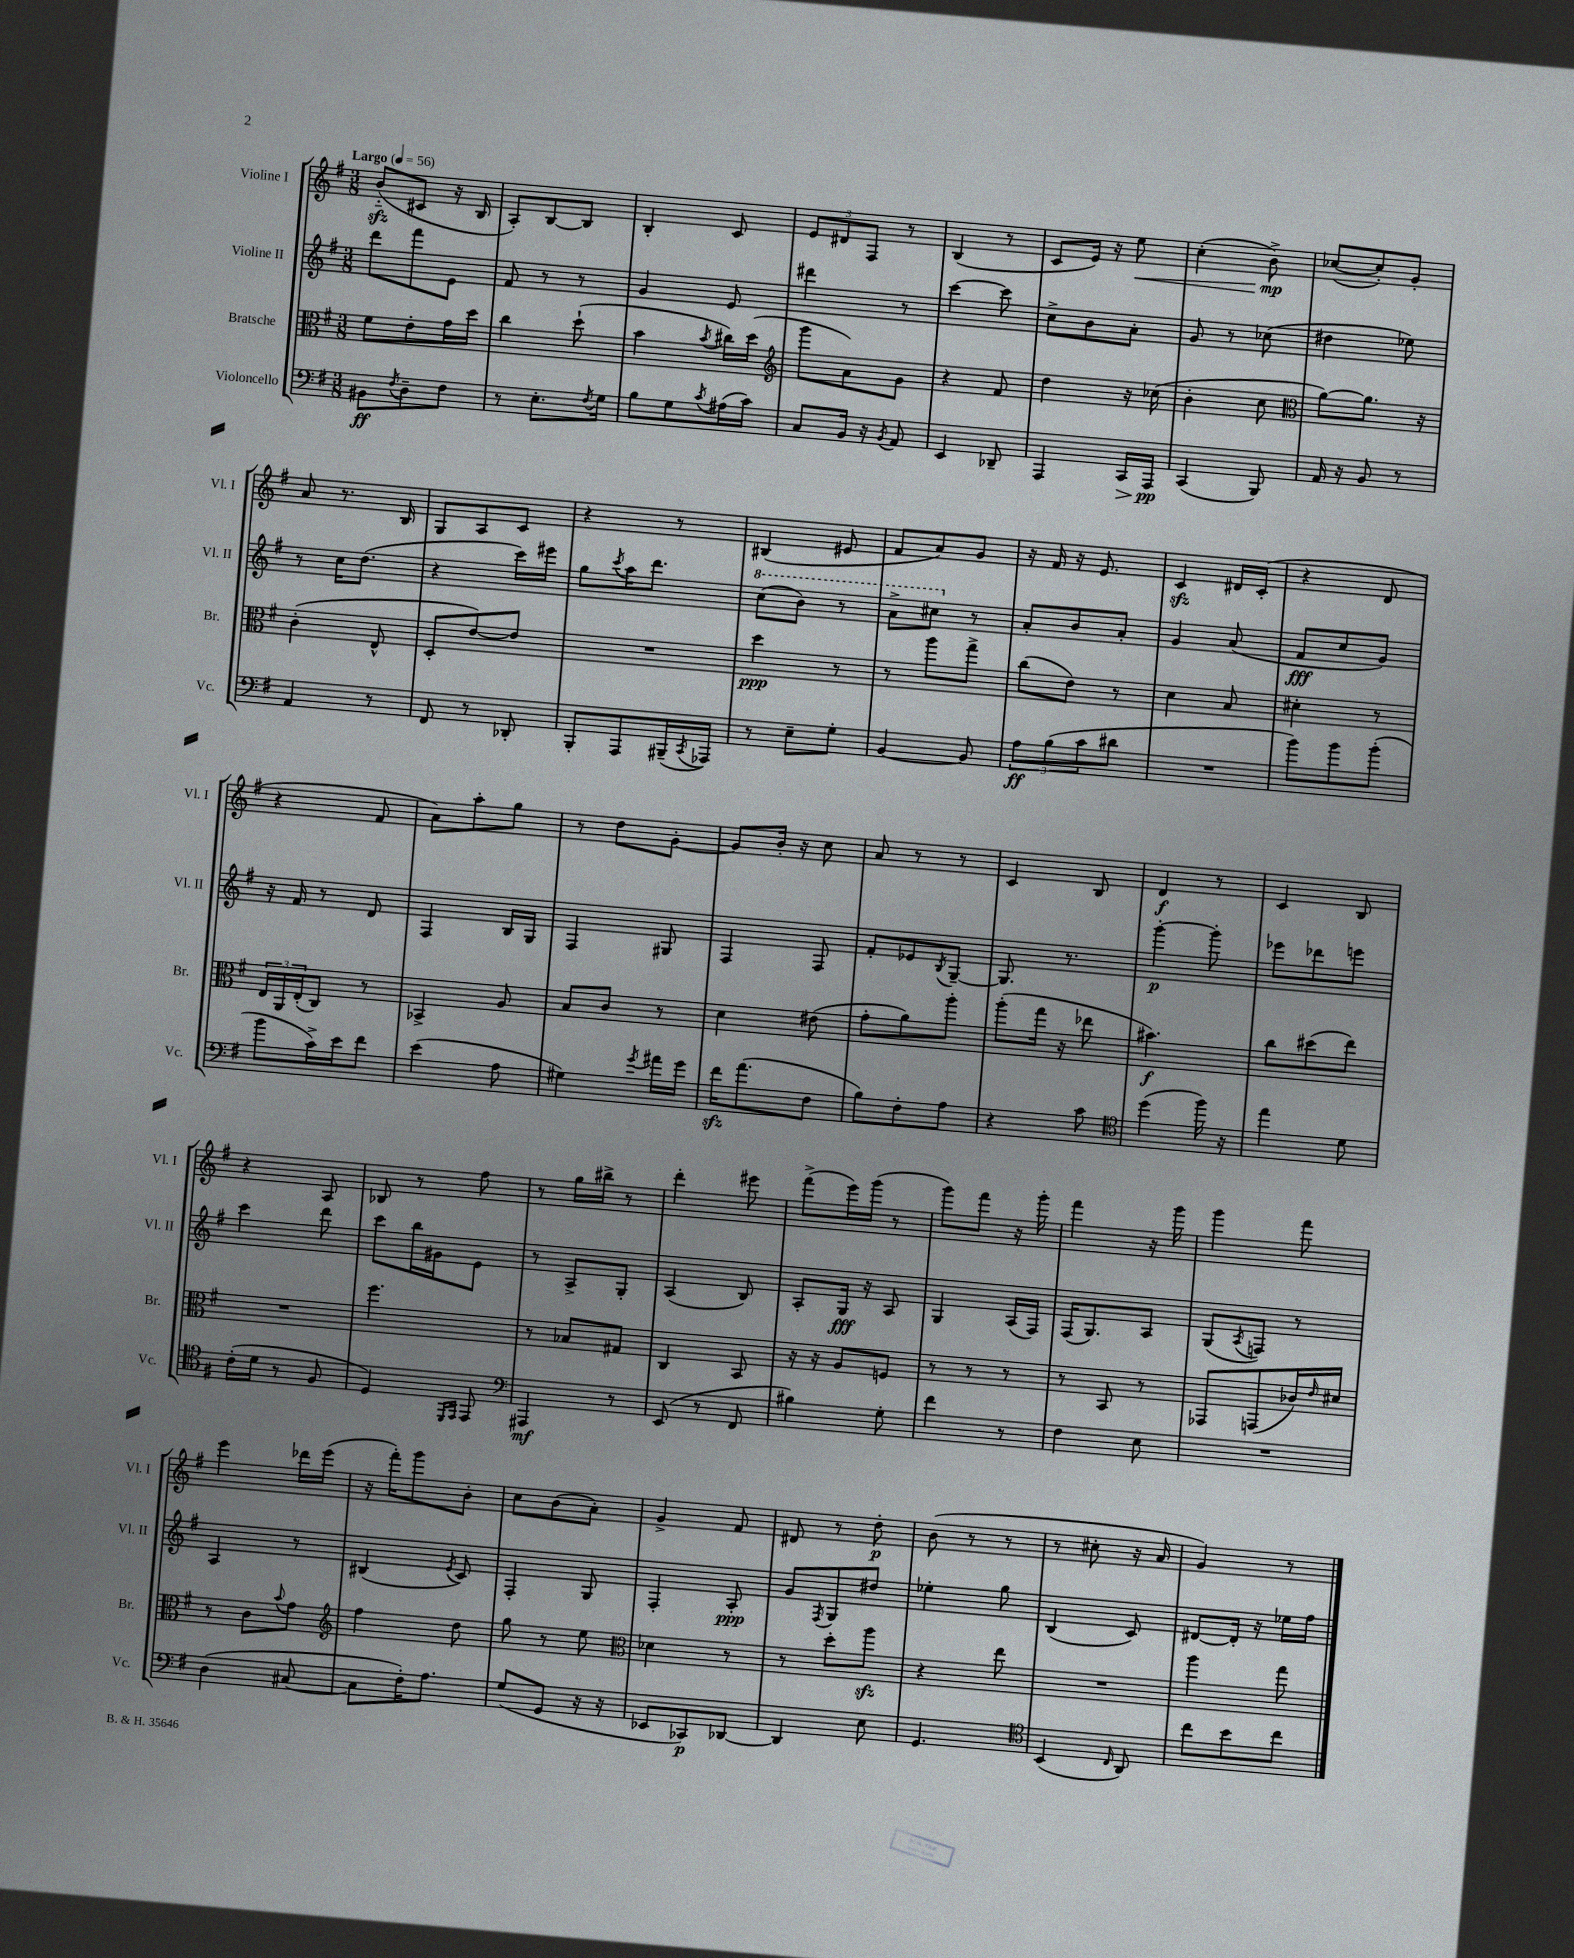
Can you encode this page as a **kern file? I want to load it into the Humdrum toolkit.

**kern	**kern	**kern	**kern
*staff4	*staff3	*staff2	*staff1
*clefF4	*clefC3	*clefG2	*clefG2
*k[f#]	*k[f#]	*k[f#]	*k[f#]
*M3/8	*M3/8	*M3/8	*M3/8
*MM56	*MM56	*MM56	*MM56
8BB#\L	8f#\L	8ddd\L	(8b'~/L
8qF#/	.	.	.
8D~\	8e'\	8fff#\	8c#/J
8F#\J	16g\L	8e\J	16r
.	16dd\JJ	.	16B/
=	=	=	=
8r	4cc\	8f#/	8A'/L)
8.E'\L	.	8r	[8B/
.	(8dd`\	8r	8B/]J
8qF#/	.	.	.
16G\Jk	.	.	.
=	=	=	=
8B\L	4b\	4g/	4B'/
8G\	.	.	.
8qc/	8qb/	.	.
(16A#\L	16cc#\LL)	8e/	8c/
16c\JJ)	(16dd\JJ	.	.
=	=	=	=
*	*clefG2	*	*
8C/L	8ggg\L	4ddd#\	12e/L
.	.	.	12d#/
16BB/Jk	8a\)	.	.
.	.	.	12F#/J
16r	.	.	.
8qBB/	.	.	.
8AA/	8g\J	8r	8r
=	=	=	=
4EE/	4r	[4ccc\	(4B/
8DD-~/	8f#/	8ccc\]	8r
=	=	=	=
4AAA/	4dd\	8cc^\L	8c/L
.	.	8b\	16e/Jk)
.	.	.	16r
16CC/LL	16r	8a'\J	8ee\
16AAA/JJ	(16cc-\	.	.
=	=	=	=
(4CC/	4b'\	8g/	(4cc'\
.	.	8r	.
8BBB/)	8cc\	(8cc-\	8b^\)
=	=	=	=
*	*clefC3	*	*
16AA/	[8a\L)	4dd#\	([8cc-/L
16r	.	.	.
8BB/	8.a\]J	.	8cc-'/])
8r	.	8ee-\)	8g'/J
.	16r	.	.
=	=	=	=
4AA/	(4c'\	8r	8a/
.	.	16cc\LK	8.r
.	.	(8.dd\J	.
8r	8E^^/	.	.
.	.	.	16B/
=	=	=	=
8FF#/	8D'/L	4r	8G/L
8r	[8e/)	.	8A/
8DD-'/	8e/]J	16ccc\LL)	8c/J
.	.	16eee#\JJ	.
=	=	=	=
8BBB'/L	4.r	8gg\L	4r
.	.	8qccc/	.
8AAA/	.	16aa\K	.
.	.	8.ddd\J	.
(16BBB#~/L	.	.	8r
8qCC/	.	.	.
16AAA-/JJ)	.	.	.
=	=	=	=
8r	4dd\	(8ccc\L	(4B#/
8E~\L	.	8bb\J)	.
8G'\J	8r	8r	8e#/
=	=	=	=
[4BB/	8r	8aa^\L	8f#/L
.	8aa\L	8ccc#\J	8a/)
8BB/]	8gg^\J	8r	8g/J
=	=	=	=
12A\L	(8cc\L	8a'/L	16r
.	.	.	16f#/
(12B\	.	.	.
.	8e\J)	8b/	16r
12c\	.	.	.
.	.	.	8.e/
8d#\J	8r	8a'/J	.
=	=	=	=
4.r	4d\	4g/	4c/
.	8B/	(8a/	16d#/LL
.	.	.	(16c'/JJ
=	=	=	=
8b\L)	4d#'\	8f#/L	4r
8b\	.	8cc/	.
(8b'\J	8r	8g/J)	8d/
=	=	=	=
8b\L	24E/LL	16r	4r
.	24AA/	.	.
.	.	16f#/	.
.	(24E'/J	.	.
16c^\L)	8C/J)	8r	.
16e\J	.	.	.
8f#\J	8r	8d/	8f#/
=	=	=	=
(4e\	4BB-^/	4F#/	8a\L)
.	.	.	8aa'\
8A\	8A/	16B/LL	8gg\J
.	.	16G/JJ	.
=	=	=	=
4G#\)	8B/L	4F#/	8r
.	8c/J	.	8dd\L
8qg/	.	.	.
16a#\LL	8r	8G#/	[8g'\J
16g\JJ	.	.	.
=	=	=	=
16f#\LK	4d\	4F#/	8g/]L
(8.a\	.	.	.
.	.	.	16b'/Jk
.	.	.	16r
8F#\J	(8e#\	8F#/	8cc\
=	=	=	=
8B\L)	8g'\L	8f#'/L	8a/
8F#'\	8a\)	8e-/	8r
.	.	8qB/	.
8A\J	8aa'\J	[8G~/J	8r
=	=	=	=
4r	(8aa'\L	8.G/]	4c/
.	16gg\Jk	.	.
.	16r	8.r	.
8c\	8ee-\	.	8B/
=	=	=	=
*clefC4	*	*	*
(4dd\	4.b#\)	[4ggg'\	4d/
16ff#\)	.	8ggg'\]	8r
16r	.	.	.
=	=	=	=
4ee\	8cc\L	8eee-\L	4c/
.	(8dd#\	8ddd-\	.
8d\	8ee\J)	8eee\J	8B/
=	=	=	=
(16c'\LL	4.r	4ccc\	4r
16d\JJ	.	.	.
8r	.	.	.
8F#/	.	8ddd\	8A/
=	=	=	=
4D/)	4.ff#\	8ccc\L	8B-/
.	.	16bb\L	8r
.	.	16g#\J	.
16qqDD/LL	.	.	.
16qqEE/JJ	.	.	.
8EE/	.	8e\J	8ff#\
=	=	=	=
*clefF4	*	*	*
4AAA#/	8r	8r	8r
.	8B-/L	8A^/L	16gg\LL
.	.	.	16bb#^\JJ
8r	8G#/J	8G'/J	8r
=	=	=	=
(8EE/	4C/	(4A/	4ddd'\
8r	.	.	.
8FF#/	8BB/	8B/)	8eee#\
=	=	=	=
4B#\)	16r	8A'/L	(8fff#^\L
.	16r	.	.
.	8A/L	16G/Jk	16eee\L)
.	.	16r	(16ggg\JJ
8G'\	8F/J	8A/	8r
=	=	=	=
4f#\	8r	4G/	8ggg\L)
.	8r	.	8fff#\J
8r	8r	(16A/LL	16r
.	.	16F#/JJ)	16ggg'\
=	=	=	=
4F#\	8r	(16F#/LK	4fff#\
.	.	8.G/)	.
.	8BB/	.	.
8E\	8r	8A/J	16r
.	.	.	16ggg\
=	=	=	=
4.r	8GG-/L	(8G/L	4ggg\
.	.	8qA/	.
.	(8GG/	8F/J)	.
.	16c-/L)	8r	8fff#\
.	16qqe/	.	.
.	16d#/JJ	.	.
=	=	=	=
(4D\	8r	4A/	4eee\
.	8c\L	.	.
.	8qqb/	.	.
[8C#/	8g\J	8r	16ddd-\LL
.	.	.	(16eee\JJ
=	=	=	=
*	*clefG2	*	*
8C#\]L	4ff#\	(4B#/	16r
.	.	.	16fff#'\LK)
16F#'\K)	.	.	8ggg\
8.A\J	.	.	.
.	.	8qe/	.
.	8dd\	8c/)	8b'\J
=	=	=	=
(8G/L	8gg\	4F#'/	8cc\L
8GG/J	8r	.	(8b\
16r	8ee\	8G/	8a'\J)
16r	.	.	.
=	=	=	=
*	*clefC3	*	*
8EE-/L	4d-\	4F#'/	4g^/
8CC-/)	.	.	.
[8DD-/J	8r	8A'/	8f#/
=	=	=	=
4DD-/]	8r	8g/L	8d#/
.	.	8qF#/	.
.	8dd'\L	8G/	8r
8E\	8aa\J	8dd#/J	8dd'\
=	=	=	=
4.GG/	4r	4ee-'\	(8b\
.	.	.	8r
.	8ee\	8gg\	8r
=	=	=	=
*clefC4	*	*	*
(4BB/	4.r	(4B/	8r
.	.	.	8cc#'\
16qqC/	.	.	.
8AA/)	.	8c/)	16r
.	.	.	16a/
=	=	=	=
8cc\L	4aa\	[8d#/L	4g/)
8b\	.	16d#'/]Jk	.
.	.	16r	.
8cc\J	8gg\	16ee-\LL	8r
.	.	16ff#\JJ	.
==	==	==	==
*-	*-	*-	*-
